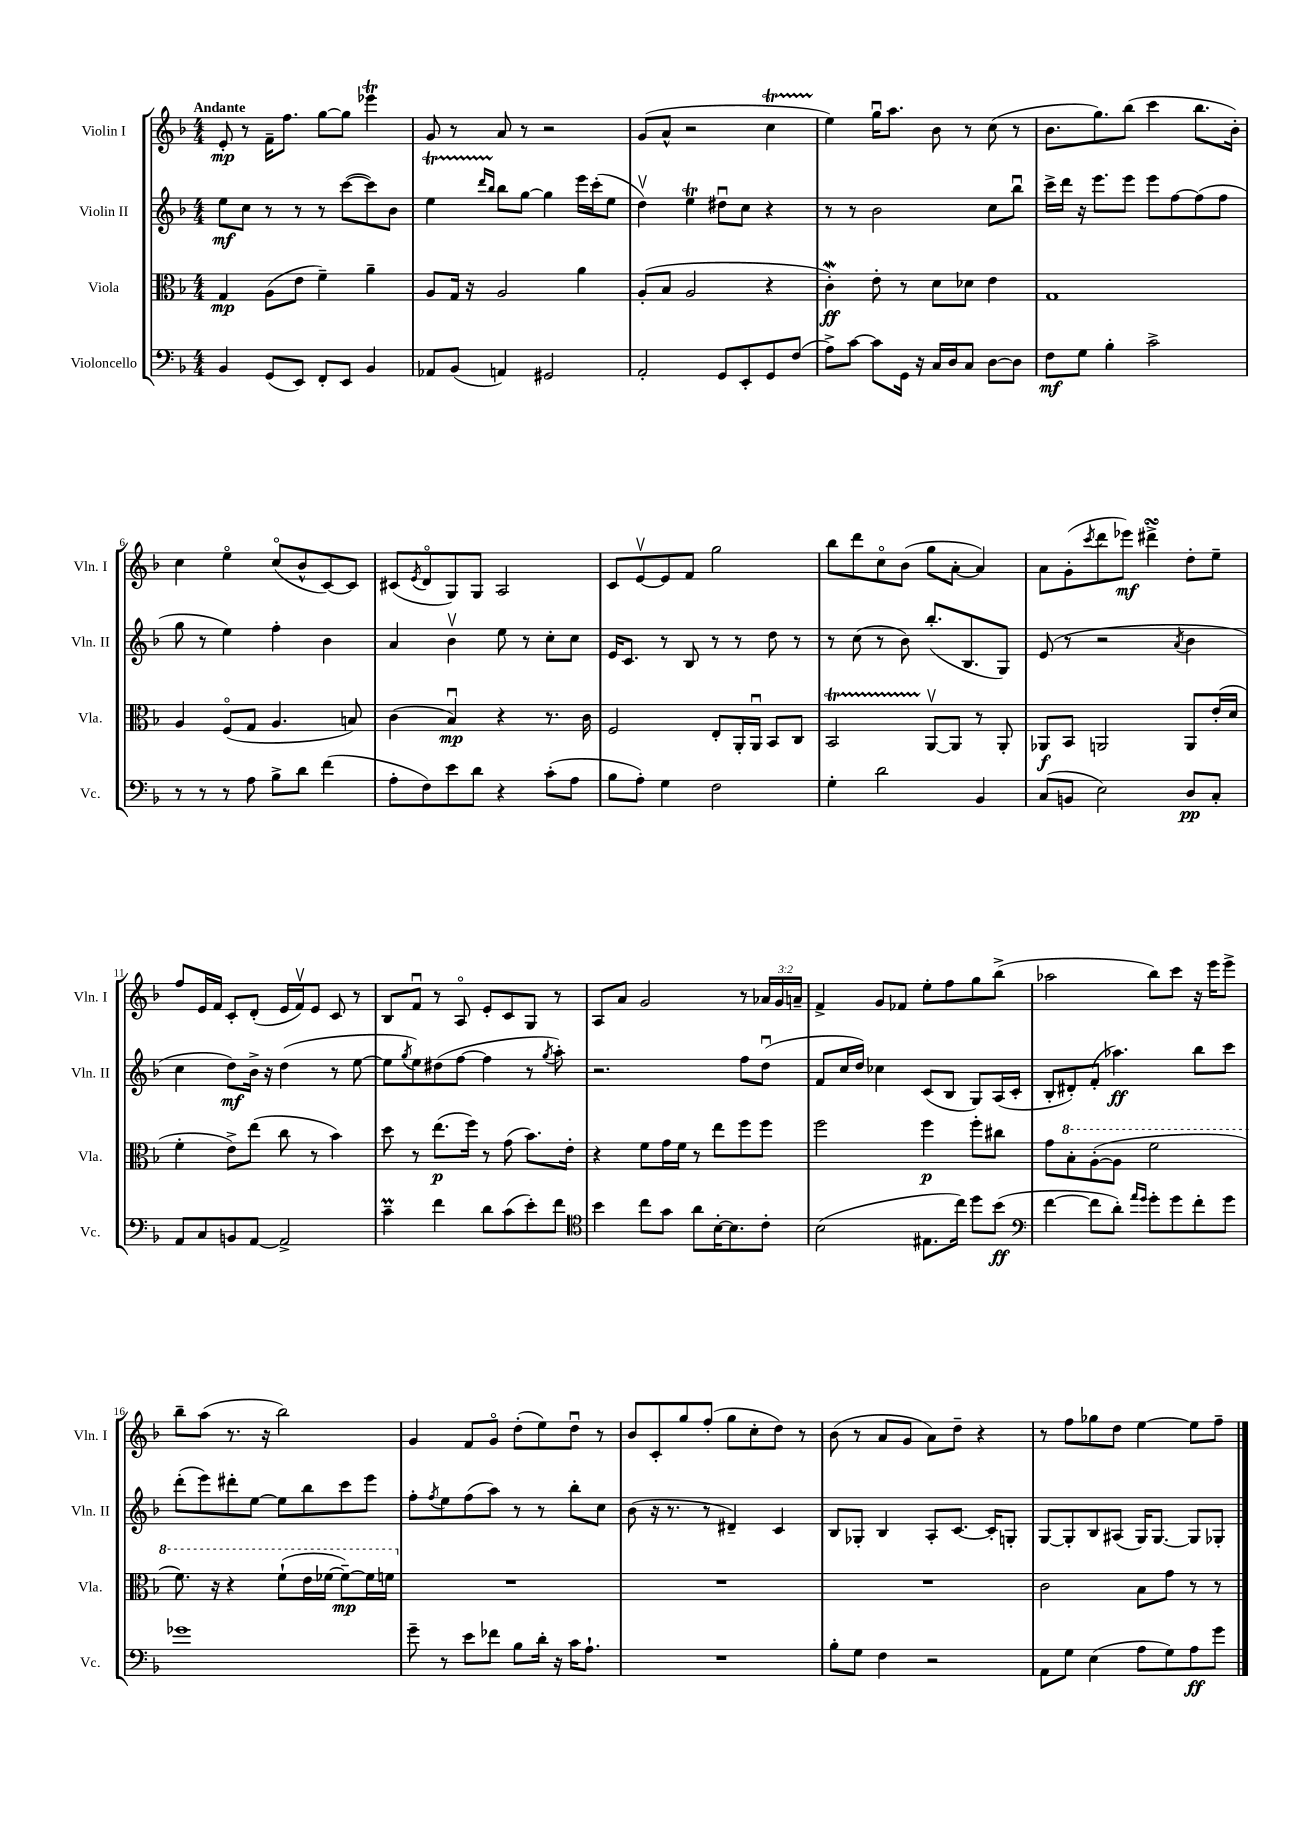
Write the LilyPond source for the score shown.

<<
\new StaffGroup <<
\new Staff = "s0" \with { instrumentName = "Violin I" shortInstrumentName = "Vln. I" } {
    \clef treble \key f \major \numericTimeSignature \time 4/4 \override Staff.TupletNumber.text = #tuplet-number::calc-fraction-text \tempo "Andante"
    e'8-.\mp r8 f'16-- f''8. g''8~ g''8 ees'''4\trill |
    g'8 r8 a'8 r8 r2 |
    g'8( a'8-^ r2 c''4\startTrillSpan |
    e''4\stopTrillSpan) g''16\downbow a''8. bes'8 r8 c''8( r8 |
    bes'8. g''8.) bes''8( c'''4 bes''8. bes'16-.) |
    c''4 e''4\flageolet c''8\flageolet( bes'8-^ c'8~) c'8 |
    cis'8( \acciaccatura { e'8 } d'8\flageolet g8) g8 a2 |
    c'8 e'8~\upbow e'8 f'8 g''2 |
    bes''8 d'''8 c''8\flageolet bes'8( g''8 a'8~-. a'4) |
    a'8 g'8-.( \acciaccatura { c'''8 } d'''8 ees'''8\mf) dis'''4->\turn d''8-. e''8-- |
    f''8 e'16 f'16 c'8-. d'8-.( e'16 f'16\upbow) e'8 c'8 r8 |
    bes8 f'8\downbow r8 a8\flageolet e'8-. c'8 g8 r8 |
    a8 a'8 g'2 r8 \tuplet 3/2 { aes'16 g'16 a'16-- } |
    f'4-> g'8 fes'8 e''8-. f''8 g''8 bes''8->( |
    aes''2 bes''8) c'''8 r16 e'''16 e'''8-> |
    bes''8-- a''8( r8. r16 bes''2) |
    g'4 f'8 g'8\flageolet d''8-.( e''8) d''8\downbow r8 |
    bes'8 c'8-. g''8 f''8-.( g''8 c''8-. d''8) r8 |
    bes'8( r8 a'8 g'8 a'8) d''8-- r4 |
    r8 f''8 ges''8 d''8 e''4~ e''8 f''8-- \bar "|." |
}
\new Staff = "s1" \with { instrumentName = "Violin II" shortInstrumentName = "Vln. II" } {
    \clef treble \key f \major \numericTimeSignature \time 4/4
    e''8\mf c''8 r8 r8 r8 c'''8~( c'''8) bes'8 |
    e''4\startTrillSpan \grace { d'''16 bes''16 } bes''8\stopTrillSpan g''8~ g''4 e'''16 c'''16-.( e''8 |
    d''4\upbow) e''4\trill dis''8\downbow c''8 r4 |
    r8 r8 bes'2 c''8 bes''8\downbow |
    c'''16-> d'''16 r16 e'''8. e'''8 e'''8 f''8~ f''8( f''8 |
    g''8 r8 e''4) f''4-. bes'4 |
    a'4 bes'4\upbow e''8 r8 c''8-. c''8 |
    e'16 c'8. r8 bes8 r8 r8 d''8 r8 |
    r8 c''8( r8 bes'8) bes''8.-.( bes8. g8) |
    e'8( r8 r2 \acciaccatura { a'8 } bes'4 |
    c''4 d''8\mf) bes'16-> r16 d''4( r8 e''8~ |
    e''8 \acciaccatura { g''8 } e''8) dis''8( f''8~ f''4 r8 \acciaccatura { g''8 } a''8-.) |
    r2. f''8 d''8\downbow( |
    f'8 c''16 d''16) ces''4 c'8( bes8 g8) a16( c'16-. |
    bes8-. dis'8-.) f'8-.( aes''4.\ff) bes''8 c'''8 |
    d'''8-.( e'''8) dis'''8-. e''8~ e''8 bes''8 c'''8 e'''8 |
    f''8-. \acciaccatura { f''8 } e''8 f''8( a''8) r8 r8 bes''8-. c''8 |
    bes'8( r16 r8. r8 dis'4--) c'4 |
    bes8 ges8-. bes4 a8-. c'8.~ c'16-. g8-. |
    g8~ g8-. bes8 ais8( g16) g8.~ g8 ges8-. \bar "|." |
}
\new Staff = "s2" \with { instrumentName = "Viola" shortInstrumentName = "Vla." } {
    \clef alto \key f \major \numericTimeSignature \time 4/4
    g4\mp a8( e'8 f'4--) a'4-- |
    a8 g16 r16 a2 a'4 |
    a8-.( bes8 a2 r4 |
    c'4-.\mordent\ff) e'8-. r8 d'8 des'8 e'4 |
    g1 |
    a4 f8\flageolet( g8 a4. b8) |
    c'4( bes4\downbow\mp) r4 r8. c'16 |
    f2 e8-. a,16-. a,16\downbow bes,8 c8 |
    bes,2\startTrillSpan a,8~\upbow\stopTrillSpan a,8 r8 a,8-. |
    aes,8\f bes,8 a,2 a,8 e'16-.( d'16 |
    f'4-. e'8->) e''8( c''8 r8 bes'4) |
    d''8 r8 e''8.\p( f''16) r8 g'8( bes'8.) e'16-. |
    r4 f'8 g'16 f'16 r8 e''8 f''8 f''8 |
    f''2 f''4\p f''8-. cis''8 |
    g'8 \ottava #1 bes'8-. a'8~-.( a'8 f''2 |
    f''8.) r16 r4 f''8-!( e''16 fes''16~ fes''8~--\mp) fes''16 f''16 \ottava #0 |
    R1 |
    R1 |
    R1 |
    c'2 bes8 g'8 r8 r8 \bar "|." |
}
\new Staff = "s3" \with { instrumentName = "Violoncello" shortInstrumentName = "Vc." } {
    \clef bass \key f \major \numericTimeSignature \time 4/4
    bes,4 g,8( e,8) f,8-. e,8 bes,4 |
    aes,8 bes,8( a,4) gis,2 |
    a,2-. g,8 e,8-. g,8 f8( |
    a8->) c'8~ c'8 g,16 r16 c16 d16 c8 d8~ d8 |
    f8\mf g8 bes4-. c'2-> |
    r8 r8 r8 a8 bes8-> d'8 f'4( |
    a8-. f8) e'8 d'8 r4 c'8-.( a8 |
    bes8 a8-.) g4 f2 |
    g4-. d'2 bes,4 |
    c8( b,8 e2) d8\pp c8-. |
    a,8 c8 b,8 a,8~ a,2-> |
    c'4--\prall f'4 d'8 c'8( e'8-.) f'8 |
    \clef tenor bes'4 c''8 g'8 a'8 bes16~-. bes8. c'8-. |
    bes2( eis8. c''16) d''8 bes'8\ff( |
    \clef bass f'4~ f'8 d'8-.) \grace { a'16 g'16 } g'8-. g'8 f'8-. g'8 |
    ges'1 |
    g'8-- r8 e'8 fes'8 bes8 d'16-. r16 c'16 a8.-! |
    R1 |
    bes8-. g8 f4 r2 |
    a,8 g8 e4( a8 g8) a8\ff g'8 \bar "|." |
}
>>
>>
